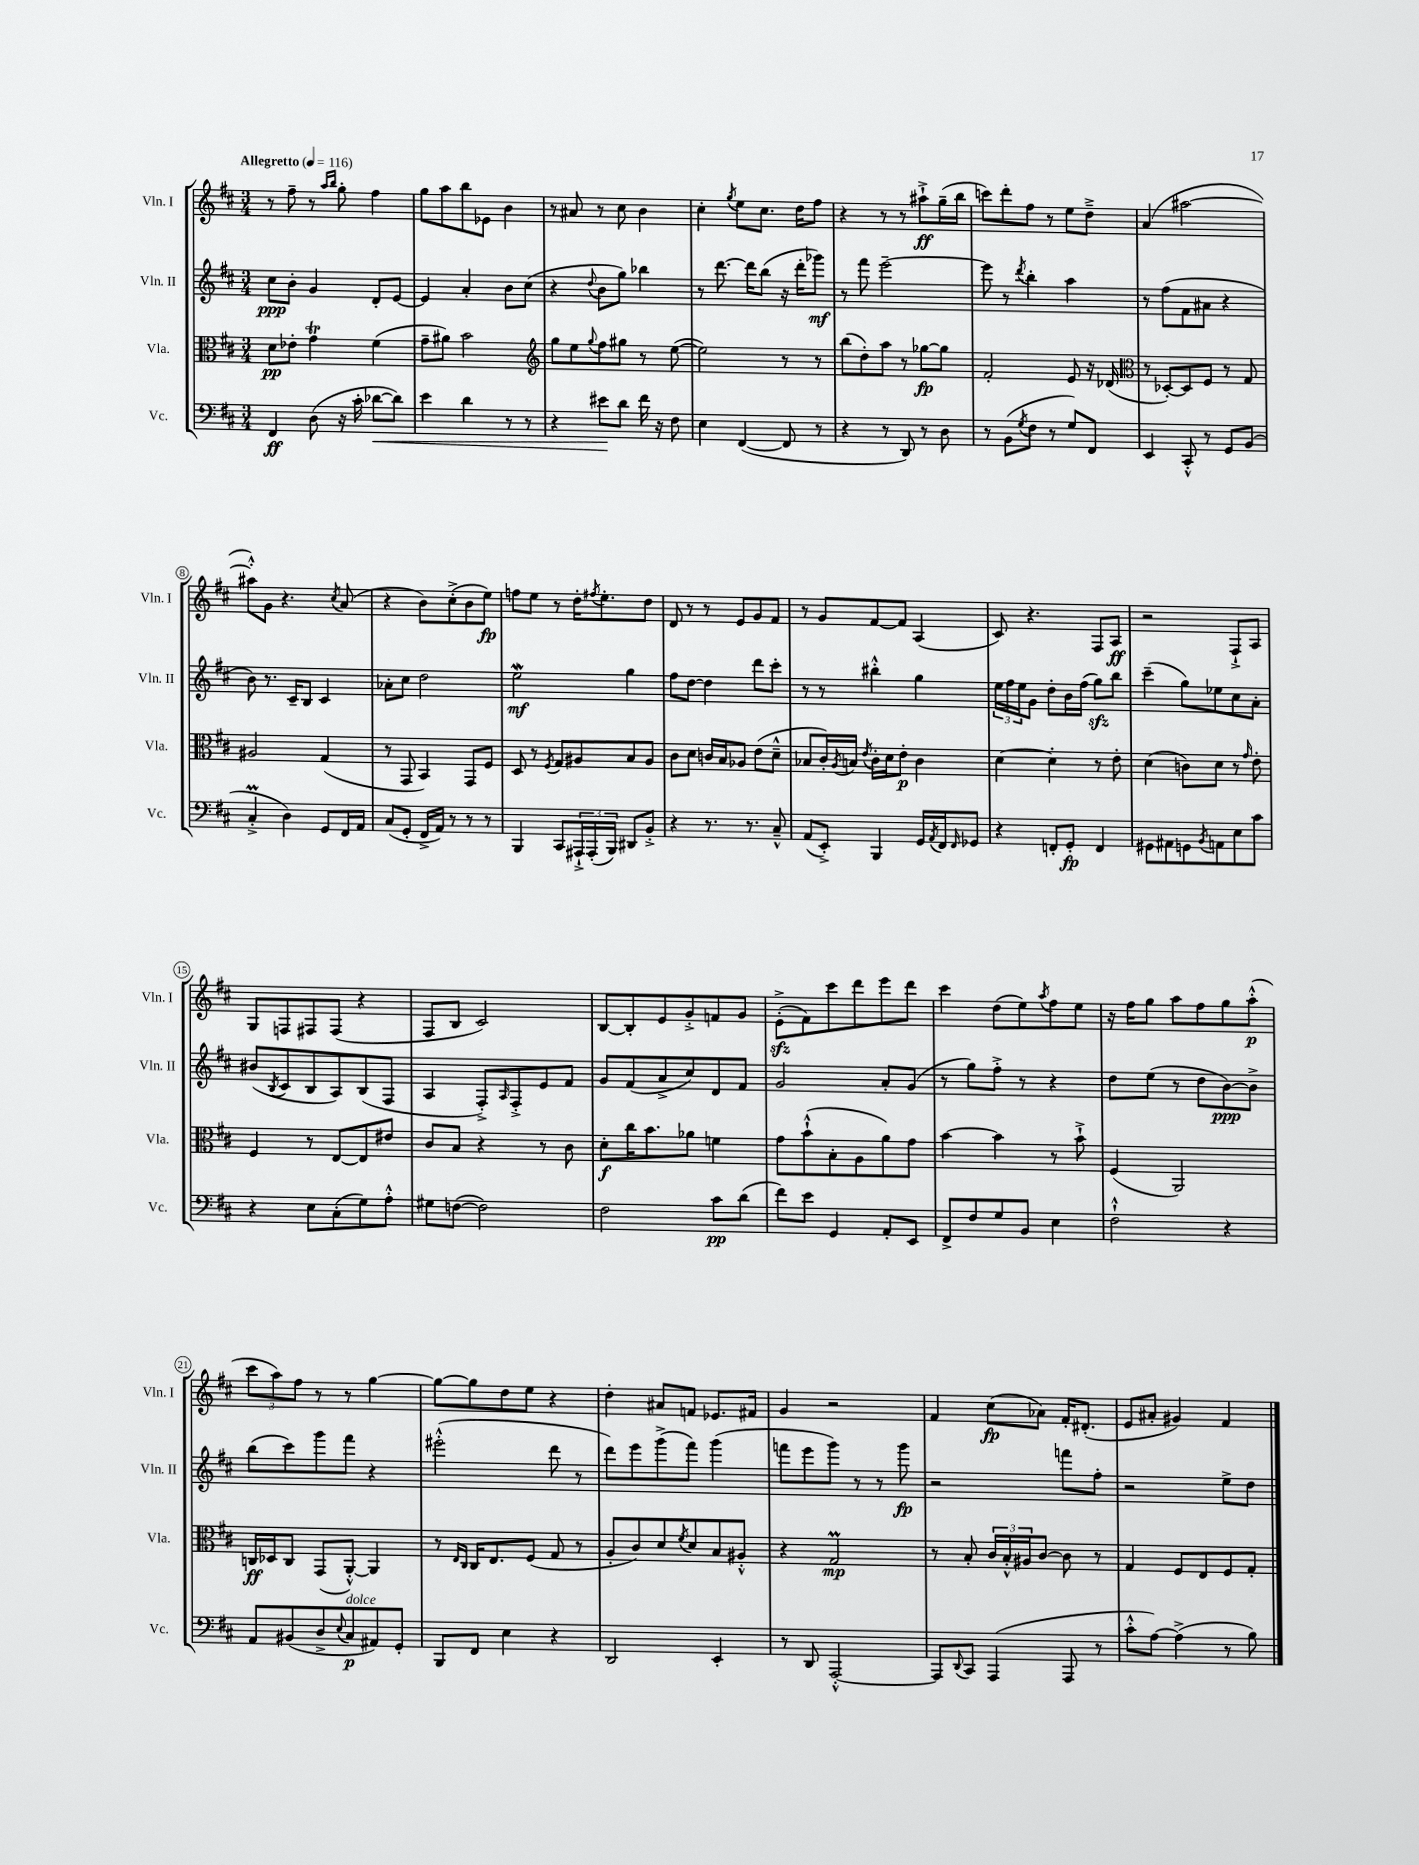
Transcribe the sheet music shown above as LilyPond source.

<<
\new StaffGroup <<
\new Staff = "s0" \with { instrumentName = "Vln. I" shortInstrumentName = "Vln. I" } {
    \clef treble \key d \major \numericTimeSignature \time 3/4 \tempo "Allegretto" 4 = 116
    r8 fis''8-- r8 \grace { a''16 b''16 } g''8-. fis''4 |
    g''8 a''8 b''8 ees'8 b'4 |
    r8 ais'8 r8 cis''8 b'4 |
    cis''4-. \acciaccatura { g''8 } e''8 cis''8. d''16 fis''8 |
    r4 r8 r8 ais''8-!->\ff g''16--( b''16 |
    c'''8) d'''8-. fis''8 r8 e''8 d''8---> |
    a'4( ais''2~ |
    ais''8-.-^) g'8 r4. \acciaccatura { cis''8 } a'8( |
    r4 b'8) cis''8-.->( b'8 e''8\fp) |
    f''8 e''8 r8 d''16-. \acciaccatura { fis''8 } e''8.-. d''8 |
    d'8 r8 r8 e'8 g'8 fis'8 |
    r8 g'8 fis'8~ fis'8 a4( |
    cis'8) r4. fis8 a8\ff |
    r2 fis8-!-> a8 |
    g8 f8 fis8 fis8( r4 |
    fis8 b8 cis'2) |
    b8~ b8-. e'8 g'8-.-> f'8 g'8 |
    e'8-.->\sfz( fis'8) cis'''8 d'''8 e'''8 d'''8 |
    cis'''4 d''8( e''8) \acciaccatura { a''8 } fis''8 e''8 |
    r16 fis''16 g''8 a''8 fis''8 g''8 a''8-.-^\p( |
    \tuplet 3/2 { cis'''8 a''8) fis''8 } r8 r8 g''4~ |
    g''8~ g''8 d''8 e''8 r4 |
    d''4-. ais'8 f'8 ees'8. fis'16 |
    g'4 r2 |
    fis'4 cis''8\fp( aes'8) fis'16-. dis'8.-.( |
    e'8 ais'8-. gis'4) fis'4 \bar "|." |
}
\new Staff = "s1" \with { instrumentName = "Vln. II" shortInstrumentName = "Vln. II" } {
    \clef treble \key d \major \numericTimeSignature \time 3/4
    cis''8\ppp b'8-. g'4 d'8-. e'8~ |
    e'4 a'4-. b'8 cis''8( |
    r4 \appoggiatura { d''8 } b'8 g''8) bes''4 |
    r8 d'''8.~ d'''16 b''8( r16 d'''16-. ges'''8\mf) |
    r8 fis'''8 e'''2~-- |
    e'''8 r8 \acciaccatura { d'''8 } b''4-. a''4 |
    r8 fis''8( fis'8 ais'8 r4 |
    b'8) r8. cis'16-- b8 cis'4 |
    aes'8-. cis''8 d''2 |
    e''2\mordent\mf g''4 |
    fis''8 d''8~ d''4 d'''8 cis'''8-. |
    r8 r8 bis''4-.-^ g''4 |
    \tuplet 3/2 { e''16 fis''16 e''16 } g'8 d''8-. b'16 fis''16( g''8\sfz) b''8 |
    cis'''4--( g''8) ees''8 cis''8 a'8-. |
    bis'8( \acciaccatura { b8 } cis'8 b8 a8) b8( fis8 |
    a4 fis8-.->) \grace { a16 } fis8-.-> e'8 fis'8 |
    g'8 fis'8( a'8-> cis''8) d'8 fis'8 |
    g'2 a'8-. g'8( |
    r8 g''8) fis''8-.-> r8 r4 |
    d''8 e''8( r8 d''8 b'8~\ppp) b'8-> |
    b''8( cis'''8) g'''8 fis'''8 r4 |
    eis'''2-.-^( d'''8 r8 |
    d'''8) e'''8 g'''8->( fis'''8) g'''4( |
    f'''8 e'''8 g'''8) r8 r8 g'''8\fp |
    r2 f'''8 fis''8-. |
    r2 e''8-> d''8 \bar "|." |
}
\new Staff = "s2" \with { instrumentName = "Vla." shortInstrumentName = "Vla." } {
    \clef alto \key d \major \numericTimeSignature \time 3/4
    d'8\pp ees'8-. g'4\trill fis'4( |
    g'8-- ais'8) b'2 |
    \clef treble g''8 e''8 \appoggiatura { g''8 } fis''8 gis''8 r8 e''8~( |
    e''2) r8 r8 |
    b''8( d''8-.) a''8 r8 ges''8~\fp ges''8 |
    fis'2-. e'8 r16 des'16( |
    \clef alto r8 des8~-.) des8 fis8 r8 g8 |
    ais2 g4( |
    r8 g,8 b,4) g,8 fis8 |
    d8 r8 \acciaccatura { fis8 } g8 ais8 b8 ais8 |
    cis'8 d'8 c'16 b16 aes8 e'8( d'8---^ |
    bes8 cis'16-.) \acciaccatura { a8 } b16 \acciaccatura { e'8 } cis'16-. d'16 e'8-.\p cis'4 |
    d'4~ d'4-. r8 e'8-. |
    d'4( c'8) d'8 r8 \grace { g'16 } e'8-. |
    fis4 r8 e8~ e8 eis'8 |
    cis'8 b8 r4 r8 cis'8 |
    d'8-.\f cis''16 b'8. aes'8 f'4 |
    g'8 b'8-!-^( b8-. a8 a'8) g'8 |
    b'4~ b'4 r8 b'8-!-> |
    fis4( a,2) |
    c16\ff des16 c8 g,8( a,8~-.-^) a,4 |
    r8 \grace { e16 cis16 } cis16 e8. fis8( g8 r8 |
    a8-. cis'8) d'8 \acciaccatura { fis'8 } d'8 b8 ais8-.-^ |
    r4 g2\prall\mp |
    r8 b8-. \tuplet 3/2 { cis'16 b16-.-^ ais16 } cis'8~ cis'8 r8 |
    g4 fis8 e8 fis8 g8-. \bar "|." |
}
\new Staff = "s3" \with { instrumentName = "Vc." shortInstrumentName = "Vc." } {
    \clef bass \key d \major \numericTimeSignature \time 3/4
    fis,4\ff d8( r16 cis'16-. des'8~\< des'8) |
    e'4 d'4 r8 r8 |
    r4 eis'8\! d'8 fis'16 r16 fis8 |
    e4 fis,4~( fis,8 r8 |
    r4 r8 d,8) r8 d8 |
    r8 b,8( \acciaccatura { g8 } fis8 r8 g8) fis,8 |
    e,4 cis,8-.-^ r8 g,8 b,8( |
    cis4-.->\prall d4) g,8 fis,16 a,16 |
    cis8( g,8-. fis,16-> a,16) r8 r8 r8 |
    b,,4 cis,8 \tuplet 3/2 { ais,,16-!-> ais,,16-.( b,,16) } dis,8 b,8-.-> |
    r4 r8. r8. cis8---^ |
    a,8( e,8-.->) b,,4 g,16 \acciaccatura { a,8 } fis,16 \grace { fis,16 } ges,8 |
    r4 f,8-. g,8-.\fp f,4 |
    gis,8 ais,8 g,8 \acciaccatura { b,8 } a,8 e8 cis'8 |
    r4 e8 cis8-.( g8) a8-.-^ |
    gis8 f8~( f2) |
    fis2 cis'8\pp d'8( |
    fis'8) e'8 g,4 a,8-. e,8 |
    fis,8-> fis8 g8 b,8 e4 |
    fis2-!-^ r4 |
    a,8 bis,8( d8-> \appoggiatura { e8 } cis8\p^\markup { \italic "dolce" } ais,8) g,8-. |
    b,,8 fis,8 e4 r4 |
    d,2 e,4-. |
    r8 d,8 a,,2~-.-^ |
    a,,8 \appoggiatura { d,8 } cis,8 a,,4( a,,8 r8 |
    cis'8-.-^ a8~) a4->( r8 b8) \bar "|." |
}
>>
>>
\layout { \context { \Score \override BarNumber.stencil = #(make-stencil-circler 0.1 0.3 ly:text-interface::print) } }
